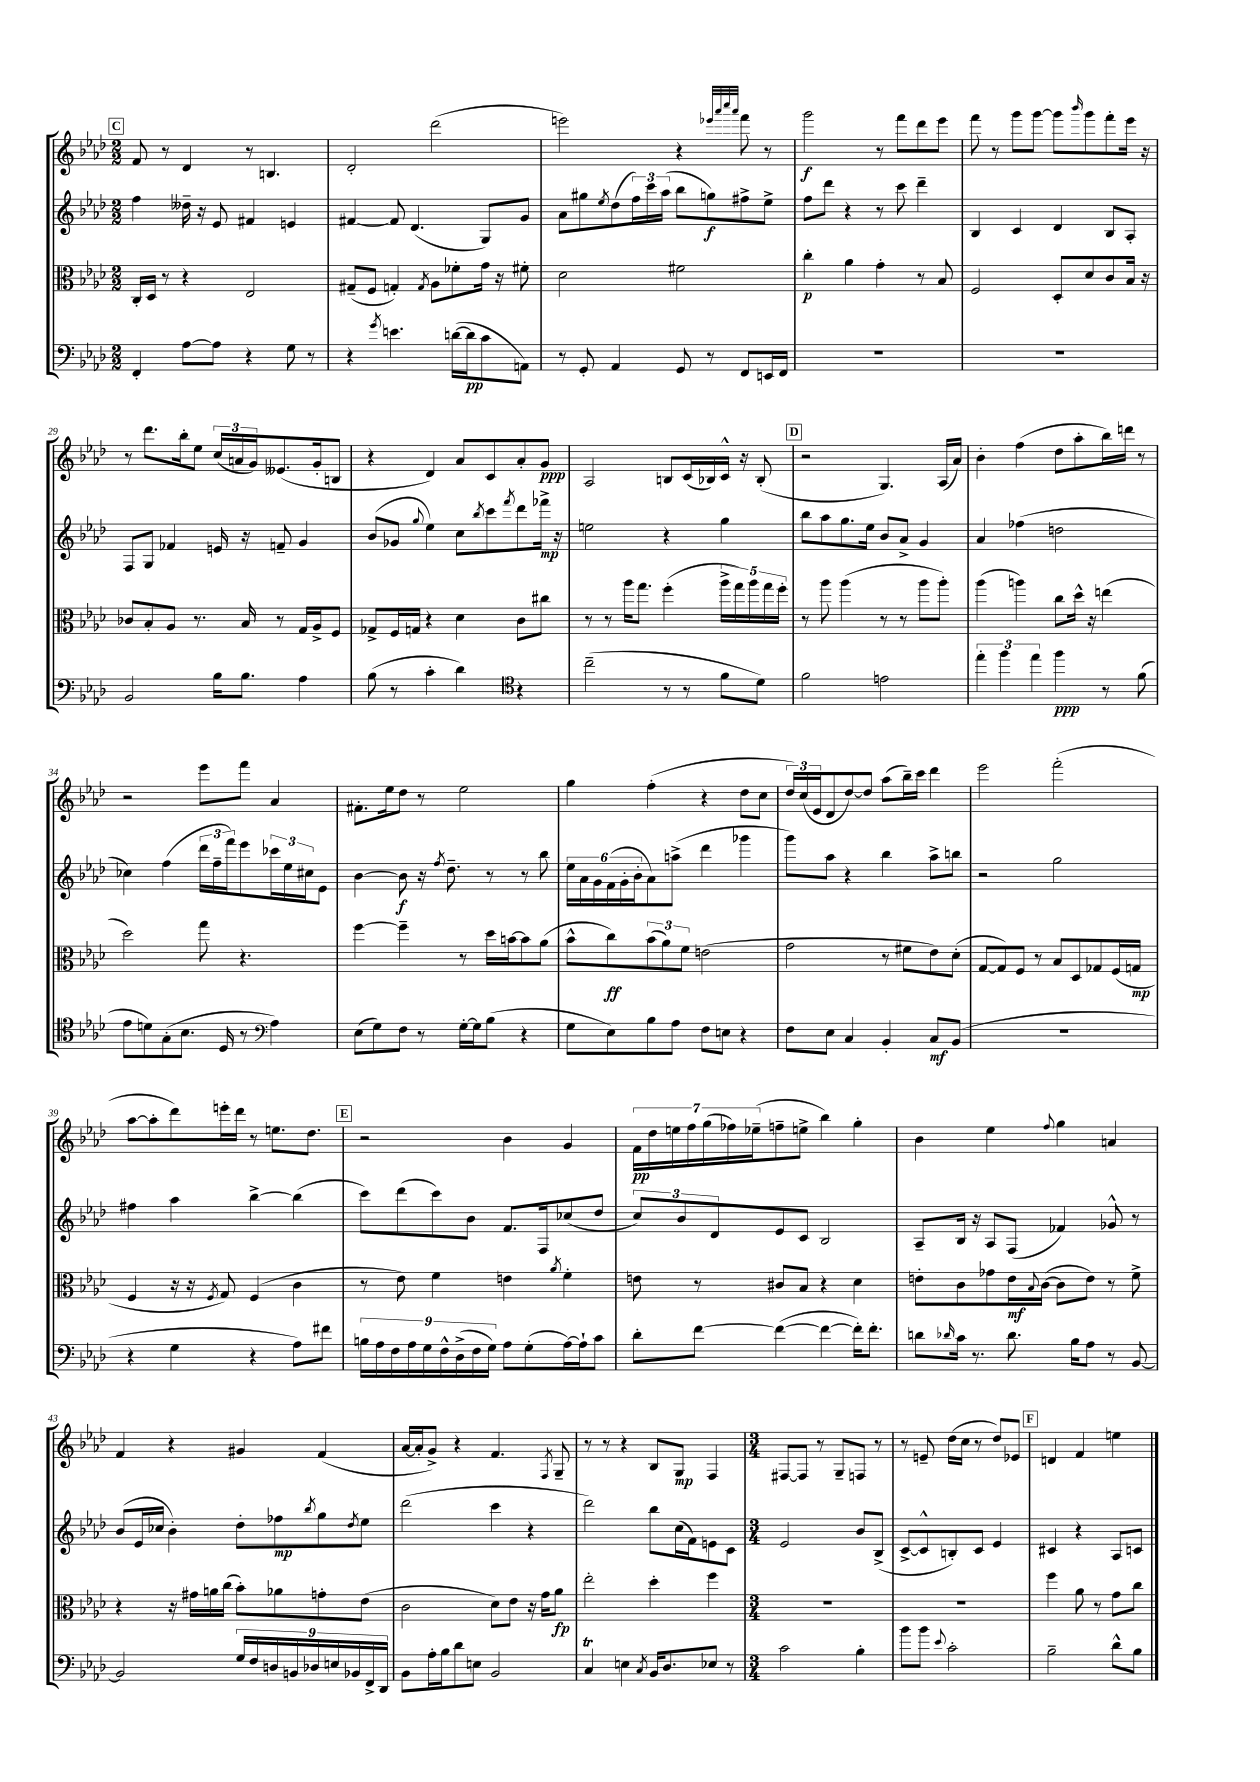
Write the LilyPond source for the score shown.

<<
\new StaffGroup <<
\new Staff = "s0" {
    \clef treble \key aes \major \numericTimeSignature \time 2/2
    \mark \markup { \box "C" } f'8 r8 des'4 r8 b4. |
    des'2-. des'''2( |
    e'''2) r4 \grace { ees'''32 aes'''32 c''''32 aes'''32 } f'''8 r8 |
    g'''2\f r8 f'''8 des'''8 ees'''8 |
    f'''8 r8 g'''8 g'''8~ g'''8 \grace { bes'''16 } g'''8 f'''8-. ees'''16 r16 |
    r8 des'''8. bes''16-. ees''8 \tuplet 3/2 { c''16( a'16 g'16) } eeses'8.( g'16-. b8 |
    r4 des'4) aes'8 c'8 aes'8-. g'8\ppp |
    aes2 b8 c'16( bes16) c'16-^ r16 bes8-.( |
    \mark \markup { \box "D" } r2 g4.) aes16( aes'16) |
    bes'4-. f''4( des''8 aes''8-. bes''16) d'''16 r8 |
    r2 ees'''8 f'''8 aes'4 |
    fis'8.-. ees''16 des''8 r8 ees''2 |
    g''4 f''4-.( r4 des''8 c''8 |
    \tuplet 3/2 { des''16) c''16( ees'16 } des'8 des''8~) des''8 aes''8( bes''16--) c'''16 des'''4 |
    ees'''2 f'''2-.( |
    aes''8~ aes''8-. des'''8) e'''16-. des'''16 r8 e''8. des''8. |
    \mark \markup { \box "E" } r2 bes'4 g'4 |
    \tuplet 7/4 { f'16\pp des''16 e''16 f''16 g''16( fes''16) ees''16--( } f''8-- e''8-> bes''4) g''4-. |
    bes'4 ees''4 \appoggiatura { f''8 } g''4 a'4 |
    f'4 r4 gis'4 f'4( |
    aes'16~ aes'16-. g'8->) r4 f'4. \acciaccatura { f8 } g8-- |
    r8 r8 r4 bes8 g8\mp f4 |
    \numericTimeSignature \time 3/4 fis8~ fis8 r8 g8-- f8 r8 |
    r8 e'8-- des''16( c''16 r8 des''8) ees'8 |
    \mark \markup { \box "F" } d'4 f'4 e''4 \bar "|." |
}
\new Staff = "s1" {
    \clef treble \key aes \major \numericTimeSignature \time 2/2
    \mark \markup { \box "C" } f''4 deses''16-- r16 ees'8 fis'4 e'4 |
    fis'4~ fis'8 des'4.( g8) g'8 |
    aes'8 gis''8 \acciaccatura { ees''8 } des''8( \tuplet 3/2 { f''16) c'''16 aes''16( } bes''8 g''8\f) fis''8-> ees''8-> |
    f''8 des'''8 r4 r8 c'''8 des'''4-- |
    bes4 c'4 des'4 bes8 aes8-. |
    f8 g8 fes'4 e'16 r16 f'8-- g'4 |
    bes'8( ges'8 \appoggiatura { g''8 } ees''4) c''8 \acciaccatura { bes''8 } c'''8 \acciaccatura { f'''8 } des'''8 fes'''16->\mp r16 |
    e''2 r4 g''4 |
    \mark \markup { \box "D" } bes''8 aes''8 g''8. ees''16 bes'8 aes'8-> g'4 |
    aes'4 fes''4( d''2 |
    ces''4) f''4( \tuplet 3/2 { des'''16 f''16-- f'''16) } ees'''8 \tuplet 3/2 { ces'''16 ees''16 cis''16 } ees'8 |
    bes'4~ bes'8\f r16 \acciaccatura { f''8 } des''8.-- r8 r8 bes''8 |
    \tuplet 6/4 { ees''16 aes'16 g'16 f'16( g'16-. bes'16-. } aes'8) a''8->( des'''4 ges'''4 |
    g'''8) aes''8 r4 bes''4 aes''8-> b''8 |
    r2 g''2 |
    fis''4 aes''4 bes''4~-> bes''4( |
    \mark \markup { \box "E" } c'''8) des'''8( c'''8) bes'8 f'8. f16 ces''8( des''8 |
    \tuplet 3/2 { c''8) bes'8 des'8 } ees'8 c'8 bes2 |
    aes8-- bes16 r16 aes8 f8( fes'4) ges'8-^ r8 |
    bes'8( ees'16 ces''16 bes'4-.) des''8-. fes''8\mp \acciaccatura { bes''8 } g''8 \acciaccatura { des''8 } ees''8 |
    des'''2( c'''4 r4 |
    des'''2) bes''8 c''16( f'16) e'8 c'8 |
    \numericTimeSignature \time 3/4 ees'2 bes'8 bes8->( |
    c'8~-> c'8-^ b8-.) c'8 ees'4 |
    \mark \markup { \box "F" } cis'4 r4 aes8 c'8 \bar "|." |
}
\new Staff = "s2" {
    \clef alto \key aes \major \numericTimeSignature \time 2/2
    \mark \markup { \box "C" } c16-. des16 r8 r4 ees2 |
    gis8--( f8 g4-.) \acciaccatura { g8 } aes8 fes'8-. g'16 r16 fis'8-. |
    des'2 fis'2 |
    c''4-.\p aes'4 g'4-. r8 bes8 |
    f2 des8-. des'8 c'8 bes16 r16 |
    ces'8 bes8-. aes8 r8. bes16 r8 g16 aes16-> f8 |
    ges8-> f16 g16 r4 des'4 c'8 cis''8 |
    r8 r8 aes''16 g''8. f''4-.( \tuplet 5/4 { aes''16-> g''16) aes''16 g''16 f''16-. } |
    \mark \markup { \box "D" } r8 aes''8 aes''4( r8 r8 aes''8 aes''8-.) |
    aes''4( a''4) c''8 des''16-^ r16 e''4( |
    des''2) g''8 r4. |
    f''4~ f''4-- r8 des''16 b'16~ b'8 aes'8( |
    bes'8-^ c''8\ff) \tuplet 3/2 { bes'8( aes'8) f'8 } e'2( |
    g'2 r8 fis'8 ees'8) des'8-.( |
    g8~ g8) f8 r8 bes8 des8 ges8 f16( g16\mp |
    f4 r16 r16 \acciaccatura { f8 } g8) f4( c'4 |
    \mark \markup { \box "E" } r8 ees'8) f'4 e'4 \acciaccatura { aes'8 } f'4-. |
    e'8 r8 cis'8 bes8 r4 des'4 |
    e'8-. c'8 ges'8 e'16\mf \appoggiatura { bes8 } c'16~( c'8 e'8) r8 f'8-> |
    r4 r16 gis'16 a'16 c''16( bes'8-.) aes'8 g'8-. ees'8( |
    c'2 des'8) ees'8 r16 g'16 aes'8\fp |
    ees''2-. des''4-. f''4 |
    \numericTimeSignature \time 3/4 R2. |
    R2. |
    \mark \markup { \box "F" } f''4 aes'8 r8 g'8 c''8 \bar "|." |
}
\new Staff = "s3" {
    \clef bass \key aes \major \numericTimeSignature \time 2/2
    \mark \markup { \box "C" } f,4-. aes8~ aes8 r4 g8 r8 |
    r4 \acciaccatura { g'8 } e'4. d'16~( d'16\pp c'8 a,8) |
    r8 g,8-. aes,4 g,8 r8 f,8 e,16 f,16 |
    R1 |
    R1 |
    bes,2 bes16 bes8. aes4 |
    bes8( r8 c'4-. des'4) r4 |
    \clef tenor c''2--( r8 r8 f'8 des'8) |
    \mark \markup { \box "D" } f'2 e'2 |
    \tuplet 3/2 { ees''4-. f''4 ees''4 } f''4\ppp r8 f'8( |
    ees'8 d'8) g8-.( bes8. des16 r8 aes4) |
    \clef bass ees8( g8) f8 r8 g16~-. g16 bes8( r4 |
    g8 ees8) bes8 aes8 f8 e8 r4 |
    f8 ees8 c4 bes,4-. c8\mf bes,8( |
    R1 |
    r4 g4 r4 aes8) fis'8 |
    \mark \markup { \box "E" } \tuplet 9/8 { b16 aes16 f16 aes16 g16 f16-^ des16->( f16 g16) } aes8 g8-.( aes16~) aes16-! c'8 |
    des'8-. f'8~ f'4~( f'4~ f'16-.) f'8.-. |
    d'8 \grace { des'16 } c'16 r8. des'8. bes16 aes8 r8 bes,8~ |
    bes,2 \tuplet 9/8 { g16 f16 d16 b,16 des16 e16 bes,16 f,16-> des,16 } |
    bes,8 aes16-. bes16 des'8 e8 bes,2 |
    c4\trill e4 \acciaccatura { c8 } bes,16 des8. ees8 r8 |
    \numericTimeSignature \time 3/4 c'2 bes4-. |
    bes'8 bes'8 \appoggiatura { ees'8 } c'2-. |
    \mark \markup { \box "F" } bes2-- des'8-^ bes8 \bar "|." |
}
>>
>>
\layout { \context { \Score currentBarNumber = #24 } }
